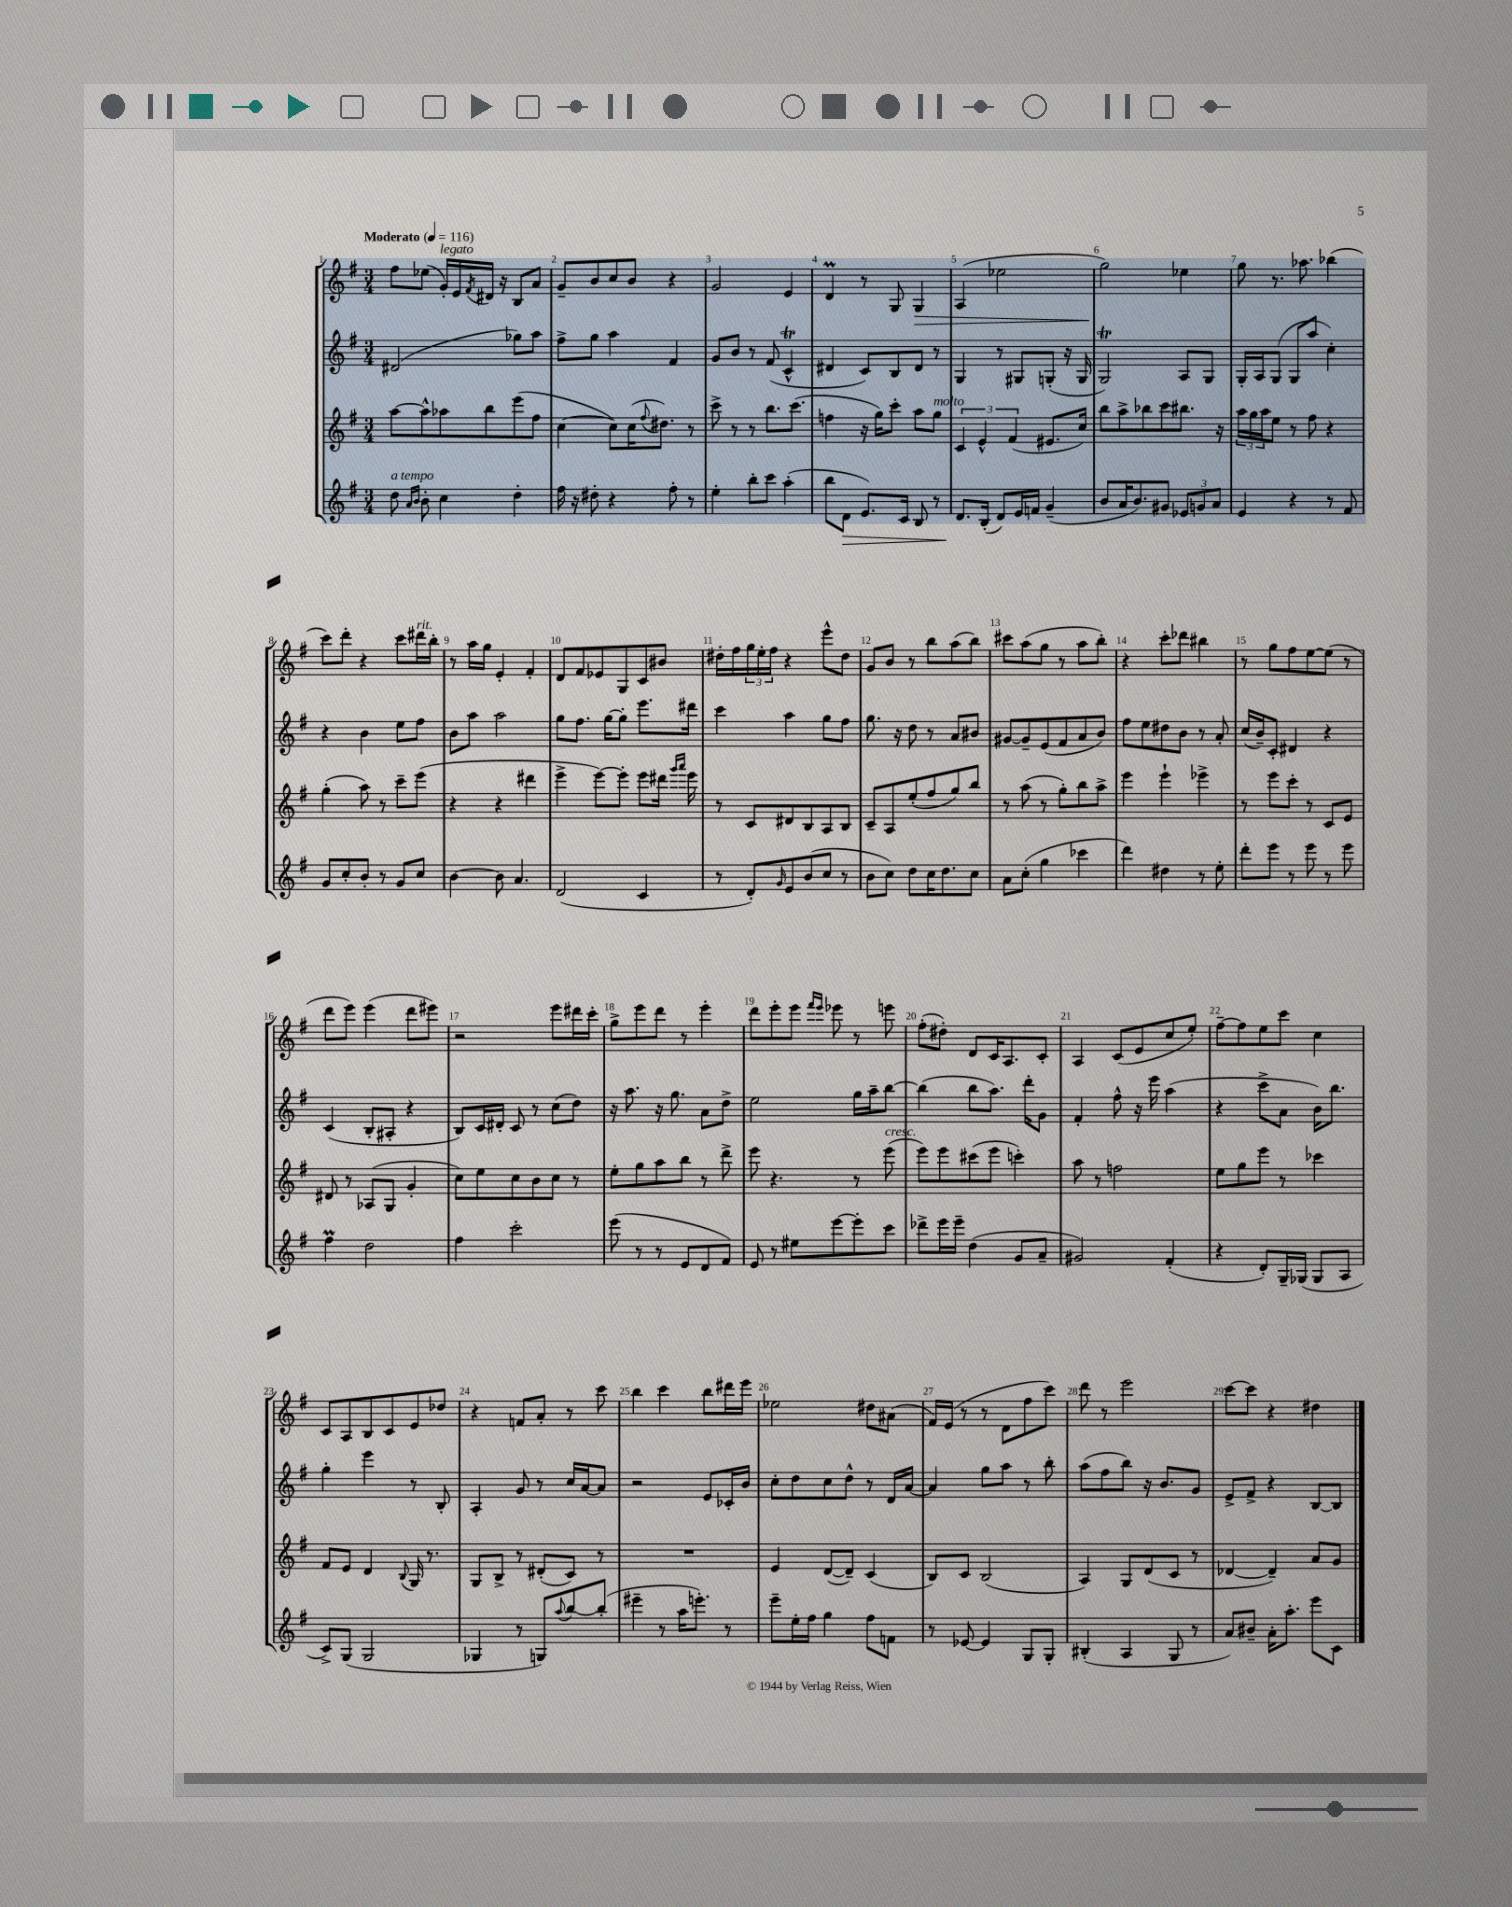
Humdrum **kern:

**kern	**kern	**kern	**kern
*staff4	*staff3	*staff2	*staff1
*clefG2	*clefG2	*clefG2	*clefG2
*k[f#]	*k[f#]	*k[f#]	*k[f#]
*M3/4	*M3/4	*M3/4	*M3/4
*MM116	*MM116	*MM116	*MM116
8dd\	[8aa\L	(2d#/	8ff#\L
16qqa/LL	.	.	.
16qqb/JJ	.	.	.
8b'\	8aa^^\]	.	(8ee-\J
4cc\	8aa-\	.	16g'/LL)
.	.	.	16e/
.	.	.	8qf#/
.	8bb\	.	16d#/JJ
.	.	.	16r
4dd'\	(8eee\	8gg-\L)	8B/L
.	8ff#\J	8aa\J	8a/J
=	=	=	=
16ff#\	[4cc\	8ff#^\L	8g~/L
16r	.	.	.
8dd#'\	.	8gg\J	8b/
4r	8cc\]L)	4aa\	8cc/
.	(16cc\K	.	8b/J
.	8qqff#/	.	.
.	8.dd#\J)	.	.
8ff#'\	.	4f#/	4r
8r	8r	.	.
=	=	=	=
4ee'\	8ccc^\	8g/L	2g/
.	8r	8b/J	.
8bb'\L	8r	8r	.
8ccc\J	8.bb\L	(8f#/	.
(4aa'\	.	4c^^/	4e/
.	(8.ccc\J	.	.
=	=	=	=
8bb\L	4ff\	4d#/	4d/
8d\J	.	.	.
8.e/L)	16r	8c/L)	8r
.	16gg\LK)	.	.
.	8ccc'\J	8B/	8G/
16c/Jk	.	.	.
8B/	8aa\L	8d#/J	4G/
8r	8gg\J	8r	.
=	=	=	=
8.d/L	6c/	4G/	(4A/
.	6e^^/	.	.
(16B'/Jk	.	.	.
8d/L)	.	8r	2ee-\
.	(6f#/	.	.
16e/L	.	8G#/L	.
16f/JJ	.	.	.
(4g~/	8.e#/L	(8G'/J	.
.	.	16r	.
.	16cc/Jk)	16G/	.
=	=	=	=
8b/L	8bb\L	2G/)	2gg\)
16a/K	8aa^\	.	.
8.b/)	.	.	.
.	8bb-\	.	.
8g#/J	8ccc\	.	.
12e-/L	8.bb#\J	8A/L	4ee-\
12g/	.	.	.
.	.	8G/J	.
12a/J	.	.	.
.	16r	.	.
=	=	=	=
4e/	24aa\LL	16G'/LL	8gg\
.	24gg\	.	.
.	.	16A/J	.
.	24aa\J	.	.
.	8ee\J	(8G/J	8.r
4r	8r	8G/L	.
.	.	.	8.aa-\
.	8ff#\	8aa/J	.
8r	4r	4cc'\)	(4bb-\
8f#/	.	.	.
=	=	=	=
8g/L	(4gg'\	4r	8ccc\L)
8cc'/	.	.	8ddd'\J
8b'/J	8aa\)	4b\	4r
8r	8r	.	.
8g/L	8ccc~\L	8ee\L	8ccc\L
8cc/J	(8eee\J	8ff#\J	16ddd#\L
.	.	.	16bb'\JJ
=	=	=	=
[4b\	4r	8b\L	8r
.	.	8aa\J	16aa\LL
.	.	.	16gg\JJ
8b\]	4r	2aa\	4e'/
4.a/	.	.	.
.	4ddd#\	.	4f#'/
=	=	=	=
(2d/	4eee^\	8gg\L	8d/L
.	.	8.ff#\J	8f#/
.	[8eee\L)	.	8e-/
.	.	[16gg\LK	.
.	8eee'\]J	8gg'\]J	8G/
4c/	8eee\L	8.eee\L	8c/
.	16ddd#\Jk	.	8b#/J
.	16qqggg/LL	.	.
.	16qqaaa/JJ	.	.
.	16eee\	16ddd#\Jk	.
=	=	=	=
8r	8r	4ccc\	16dd#'\LL
.	.	.	16ff#\
8d'/L)	8c/L	.	24gg\
.	.	.	24ee'\
.	.	.	24ff#\JJ
16qqg/	.	.	.
8e/	8d#/	4aa\	4r
(8b/	8B/	.	.
8cc/J	8A/	8gg\L	8eee^^\L
8r	8B/J	8ff#\J	8dd#\J
=	=	=	=
8b\L	8c~/L	8.gg\	8g/L
8cc\J)	8A/	.	8b/J
.	.	16r	.
8dd\L	(8ee'/	8dd\	8r
16cc\K	8ff#/	8r	8bb\L
8.dd\	.	.	.
.	8gg/)	8a/L	(8aa\
8cc\J	8bb/J	8b#/J	8bb\J)
=	=	=	=
8a\L	8r	[8g#/L	8ccc#\L
(8cc'\J	(8aa\	8g#~/]	(8aa\
4gg\	8r	(8e/	8gg\J
.	8gg'\L)	8f#/	8r
4ccc-\	8bb\	8a/	8aa\L
.	8aa^\J	8b/J)	8bb'\J)
=	=	=	=
4ddd\)	4eee\	8ff#\L	4r
.	.	8ee\	.
4dd#\	4eee`\	8dd#\	8ccc'\L
.	.	8b\J	8ddd-\J
8r	4eee-^\	8r	4bb#\
8ee'\	.	8a'/	.
=	=	=	=
8ddd'\L	8r	(16cc/LL	8r
.	.	16b~/J)	.
8eee\J	8eee\L	8c'/J	8gg\L
8r	8ccc'\J	4d#/	8ff#\
8eee\	8r	.	[8ee\
8r	8c/L	4r	(8ee\]J
8eee\	8e/J	.	8r
=	=	=	=
4ff#\	8d#/	(4c/	8ddd\L
.	8r	.	8eee\J)
2dd\	(8A-/L	8B'/L	(4eee\
.	8G/J	8A#'/J	.
.	4g'/	4r	8ddd\L
.	.	.	8eee#\J)
=	=	=	=
4ff#\	8cc\L)	8B/L)	2r
.	8ee\	16c/L	.
.	.	16d#'/JJ	.
2ccc'\	8cc\	8c/	.
.	8b\	8r	.
.	8cc\J	(8cc\L	8eee\L
.	8r	8dd\J)	16ddd#\L
.	.	.	16ccc'\JJ
=	=	=	=
(8eee\	8ee'\L	16r	8gg^\L
.	.	8.aa\	.
8r	8gg\	.	8eee\
8r	8aa\	16r	8ddd\J
.	.	8.gg\	.
8e/L	8bb\J	.	8r
8d/	8r	8a\L	4eee'\
8f#/J)	8ddd^\	8dd^\J	.
=	=	=	=
8e/	8eee\	2ee\	8ddd\L
8r	4.r	.	8eee'\
8ee#\L	.	.	8eee\J
.	.	.	16qqfff#/LL
.	.	.	16qqeee/JJ
[8eee\	.	.	8eee-\
8eee'\]	8r	16gg\LL	8r
.	.	16aa~\J	.
8ccc\J	(8eee\	[8bb\J	8eee\
=	=	=	=
8ddd-^\L	8eee\L)	(4bb\]	(8ff#'\L
16eee\L	8eee\	.	8dd#'\J)
16eee~\JJ	.	.	.
(4dd\	(8ccc#\	8bb\L	8d/L
.	8eee\J	8.aa\J)	16c/K
.	.	.	8.A/
8g/L	4ccc'\)	.	.
.	.	16ddd'\LK	.
8a~/J	.	8g\J	8c'/J
=	=	=	=
2g#/)	8aa\	4f#'/	4A/
.	8r	.	.
.	2ff\	8ff#^^\	(8c/L
.	.	16r	8e/
.	.	16eee\	.
(4f#'/	.	(4aa\	8cc/
.	.	.	8ee'/J)
=	=	=	=
4r	8ee\L	4r	[8ff#~\L
.	8gg\	.	8ff#\]
8d'/L)	8eee\J	8ccc^\L	8ee\
16G~/L	8r	8a\J	8ccc\J
(16G-/JJ	.	.	.
8G-/L	4ccc-\	16b\LK)	4cc\
.	.	8.bb\J	.
8A/J	.	.	.
=	=	=	=
8c^/L)	8f#/L	4gg'\	8c/L
(8G/J	8e/J	.	8A/
2G/	4d/	4eee\	8B/
.	.	.	8c/
.	8qqB/	.	.
.	16G/	8r	8e/
.	8.r	.	.
.	.	8B'/	8dd-/J
=	=	=	=
4G-/	8G/L	4A'/	4r
.	8B^/J	.	.
8r	8r	8g/	8f/L
8G/L)	(8d#'/L	8r	8a'/J
8qqaa/	.	.	.
[8bb/	8c/J)	16cc/LL	8r
.	.	[16a/J	.
(8bb'/]J	8r	8a/]J	8ccc\
=	=	=	=
4eee#~\	2.r	2r	4bb\
8r	.	.	4ccc\
16aa\LK	.	.	.
8.eee'\J)	.	.	.
.	.	8e/L	8bb\L
8r	.	16c-'/L	16ddd#\L
.	.	16b/JJ	16eee\JJ
=	=	=	=
8eee~\L	4e/	8cc'\L	2ee-\
16ee'\L	.	8dd\	.
16ff#\JJ	.	.	.
4gg\	([8d/L	8cc\	.
.	8d~/]J)	8dd^^\J	.
8ff#\L	(4c/	8r	8dd#\L
8f\J	.	16d/LL	(8a#\J
.	.	[16a/JJ	.
=	=	=	=
8r	8B/L)	4a/]	16f#/LL)
.	.	.	(16e/JJ
[8e-/	8c/J	.	8r
4e-/]	(2B/	8gg\L	8r
.	.	8aa\J	8d\L
8G/L	.	8r	8ff#\
8G'/J	.	8bb'\	8ccc\J)
=	=	=	=
(4B#'/	4A/)	(8aa\L	8ddd\
.	.	8ff#\	8r
4A/	8G/L	8bb\J)	2eee\
.	(8d/	16r	.
.	.	8.b/L	.
8G/	8c/J	.	.
8r	8r	8g/J	.
=	=	=	=
8a/L)	[4d-/	8e^/L	[8ccc\L
8b#~/J	.	8f#^/J	8ccc\]J
16a'\LK	4d-~/])	4r	4r
8.aa'\J	.	.	.
8eee\L	8a/L	[8B/L	4dd#\
8c\J	8g/J	8B/]J	.
==	==	==	==
*-	*-	*-	*-
